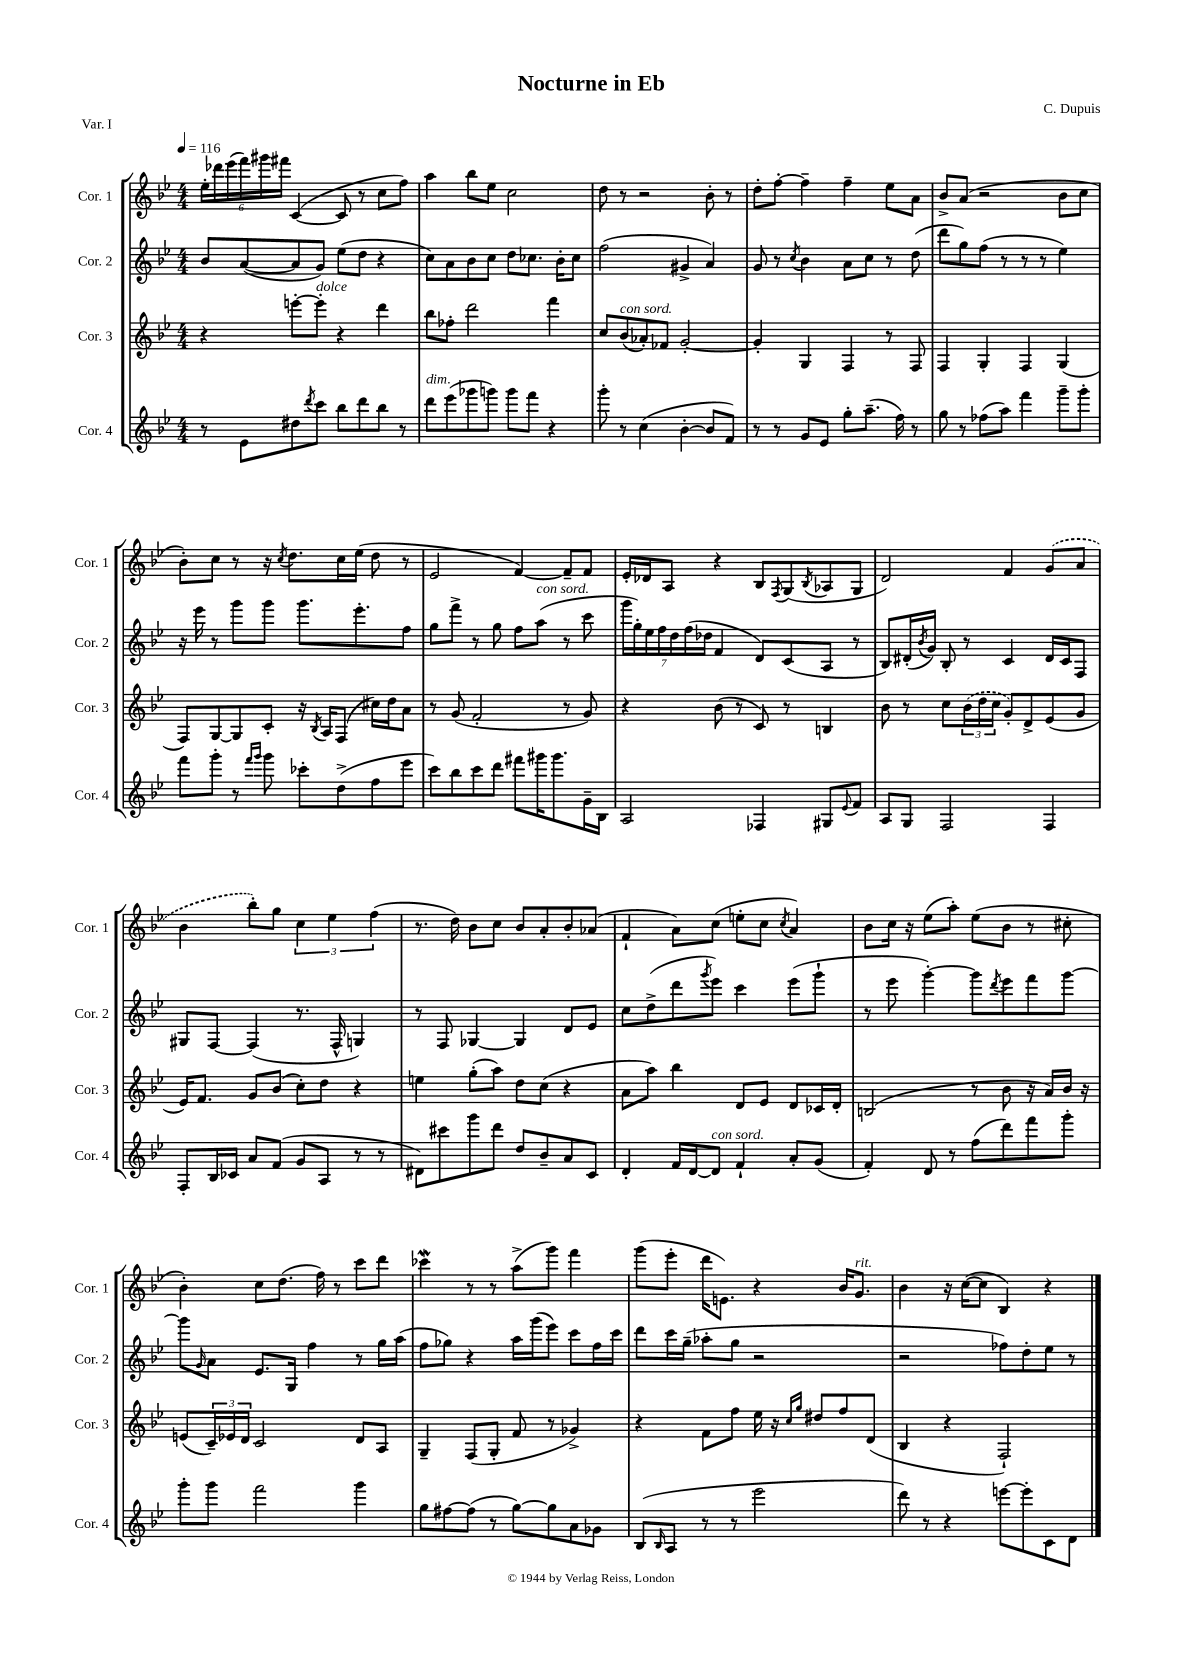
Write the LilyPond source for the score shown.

\header { title = "Nocturne in Eb" composer = "C. Dupuis" piece = "Var. I" }
<<
\new StaffGroup <<
\new Staff = "s0" \with { instrumentName = "Cor. 1" shortInstrumentName = "Cor. 1" } {
    \clef treble \key bes \major \numericTimeSignature \time 4/4 \tempo 4 = 116
    \tuplet 6/4 { ees''16-. des'''16 ees'''16( f'''16) gis'''16 fis'''16 } c'4~( c'8 r8 c''8 f''8) |
    a''4 bes''8 ees''8 c''2 |
    d''8 r8 r2 bes'8-. r8 |
    d''8-. f''8~-. f''4-- f''4-- ees''8 a'8 |
    bes'8-> a'8( r2 bes'8 c''8 |
    bes'8-.) c''8 r8 r16 \acciaccatura { c''8 } d''8. c''16 ees''16( d''8 r8 |
    ees'2 f'4~) f'8-- f'8 |
    ees'16-. des'16 a8 r4 bes8 \acciaccatura { f8 } g8( \acciaccatura { bes8 } aes8 g8 |
    d'2) f'4 \once \slurDashed g'8( a'8 |
    bes'4 bes''8-.) g''8 \tuplet 3/2 { c''4 ees''4 f''4( } |
    r8. d''16) bes'8 c''8 bes'8 a'8-. bes'8-. aes'8( |
    f'4-! a'8) c''8( e''8-. c''8 \acciaccatura { c''8 } a'4) |
    bes'8 c''16 r16 ees''8( a''8-.) ees''8( bes'8 r8 cis''8-. |
    bes'4-.) c''8 d''8.( f''16) r8 c'''8 d'''8 |
    ces'''4\mordent r8 r8 a''8->( g'''8) f'''4 |
    g'''8( ees'''8-. d'''16 e'8.) r4 bes'16 g'8.^\markup { \italic "rit." } |
    bes'4 r16 c''16~( c''8 bes4) r4 \bar "|." |
}
\new Staff = "s1" \with { instrumentName = "Cor. 2" shortInstrumentName = "Cor. 2" } {
    \clef treble \key bes \major \numericTimeSignature \time 4/4
    bes'8 a'8~( a'8 g'8) ees''8( d''8 r4 |
    c''8) a'8 bes'8 c''8 d''8 ces''8. bes'16-. ces''8 |
    f''2( gis'4-> a'4) |
    g'8 r8 \acciaccatura { c''8 } bes'4 a'8 c''8 r8 d''8( |
    d'''8 g''8) f''8( r8 r8 r8 ees''4) |
    r16 ees'''16 r8 g'''8 g'''8 g'''8. ees'''8.-. f''8 |
    g''8 f'''8-> r8 g''8 f''8 a''8^\markup { \italic "con sord." }( r8 c'''8 |
    \tuplet 7/4 { g'''16 g''16-.) ees''16 f''16 d''16 f''16( des''16 } f'4 d'8) c'8( a8 r8 |
    bes8) dis'16-.( \acciaccatura { bes'8 } g'16) bes8-. r8 c'4 dis'16 c'16 f8 |
    gis8 f8~ f4( r8. f16-^ g4) |
    r8 f8 ges4~ ges4 d'8 ees'8 |
    c''8 d''8->( d'''8 \acciaccatura { g'''8 } ees'''8) c'''4 ees'''8( g'''8-! |
    r8 ees'''8 g'''4~-.) g'''8 \acciaccatura { d'''8 } ees'''8 f'''8 g'''8~ |
    g'''8 \grace { g'16 } a'8 ees'8. g16 f''4 r8 g''16 a''16( |
    f''8 ges''8) r4 a''16 g'''16( ees'''8) c'''8 f''16 c'''16 |
    d'''8 c'''16 g''16--( aes''8-. g''8 r2 |
    r2 fes''8) d''8-. ees''8 r8 \bar "|." |
}
\new Staff = "s2" \with { instrumentName = "Cor. 3" shortInstrumentName = "Cor. 3" } {
    \clef treble \key bes \major \numericTimeSignature \time 4/4
    r4 e'''8~-. e'''8-.^\markup { \italic "dolce" } r4 d'''4 |
    bes''8 fes''8-. d'''2 f'''4 |
    c''8 bes'8^\markup { \italic "con sord." }( aes'8-.) fes'8 g'2~-. |
    g'4-. g4 f4 r8 f8 |
    f4 g4-. f4 g4( |
    f8) g8~ g8 c'8-. r16 \acciaccatura { bes8 } a16 f8( cis''16) d''16 a'8 |
    r8 g'8( f'2-. r8 g'8) |
    r4 bes'8( r8 c'8) r8 b4 |
    bes'8 r8 c''8 \tuplet 3/2 { \once \slurDashed bes'16( d''16 c''16 } g'8-.) d'8-> ees'8( g'8 |
    ees'16) f'8. g'8 bes'8( c''8-.) d''8 r4 |
    e''4 g''8-.( a''8) d''8 c''8( r4 |
    a'8 a''8) bes''4 d'8 ees'8 d'8 ces'16 d'16-. |
    b2( r8 bes'8 r16 a'16) bes'16 r16 |
    e'8( \tuplet 3/2 { c'16--) ees'16 d'16 } c'2 d'8 a8 |
    g4-- f8( g8-. f'8 r8 ges'4->) |
    r4 f'8 f''8 ees''16 r16 \grace { c''16 g''16 } dis''8 f''8 d'8( |
    bes4 r4 f2-!) \bar "|." |
}
\new Staff = "s3" \with { instrumentName = "Cor. 4" shortInstrumentName = "Cor. 4" } {
    \clef treble \key bes \major \numericTimeSignature \time 4/4
    r8 ees'8 dis''8 \acciaccatura { d'''8 } c'''8 bes''8 d'''8 bes''8 r8 |
    d'''8^\markup { \italic "dim." } ees'''8( ges'''8 g'''8) g'''8 f'''8 r4 |
    g'''8-. r8 c''4( bes'4~-. bes'8 f'8) |
    r8 r8 g'8 ees'8 g''8-. a''8.--( f''16) r8 |
    g''8 r8 fes''8( a''8) f'''4 g'''8-- g'''8-. |
    f'''8 g'''8-. r8 \grace { f'''16 g'''16 } g'''8 ces'''8-. d''8->( f''8 ees'''8 |
    c'''8) bes''8 c'''8 d'''8 fis'''8 gis'''16 gis'''8. g'16-- bes16 |
    a2 fes4 gis8 \appoggiatura { ees'8 } f'8 |
    a8 g8 f2 f4 |
    f8-. bes16 ces'16 a'8 f'8( g'8 a8 r8 r8 |
    dis'8) cis'''8 g'''8 d'''8 d''8 bes'8-- a'8 c'8 |
    d'4-. f'16 d'16~ d'8^\markup { \italic "con sord." } f'4-! a'8-. g'8( |
    f'4-.) d'8 r8 f''8( d'''8) f'''8 g'''8-. |
    g'''8-. g'''8 f'''2 g'''4 |
    g''8 fis''8~ fis''8( r8 g''8~) g''8 a'8 ges'8 |
    bes8( \grace { bes16 } a8 r8 r8 ees'''2 |
    d'''8) r8 r4 e'''8~ e'''8-. c'8 d'8 \bar "|." |
}
>>
>>
\layout { \context { \Score \remove "Bar_number_engraver" } }
